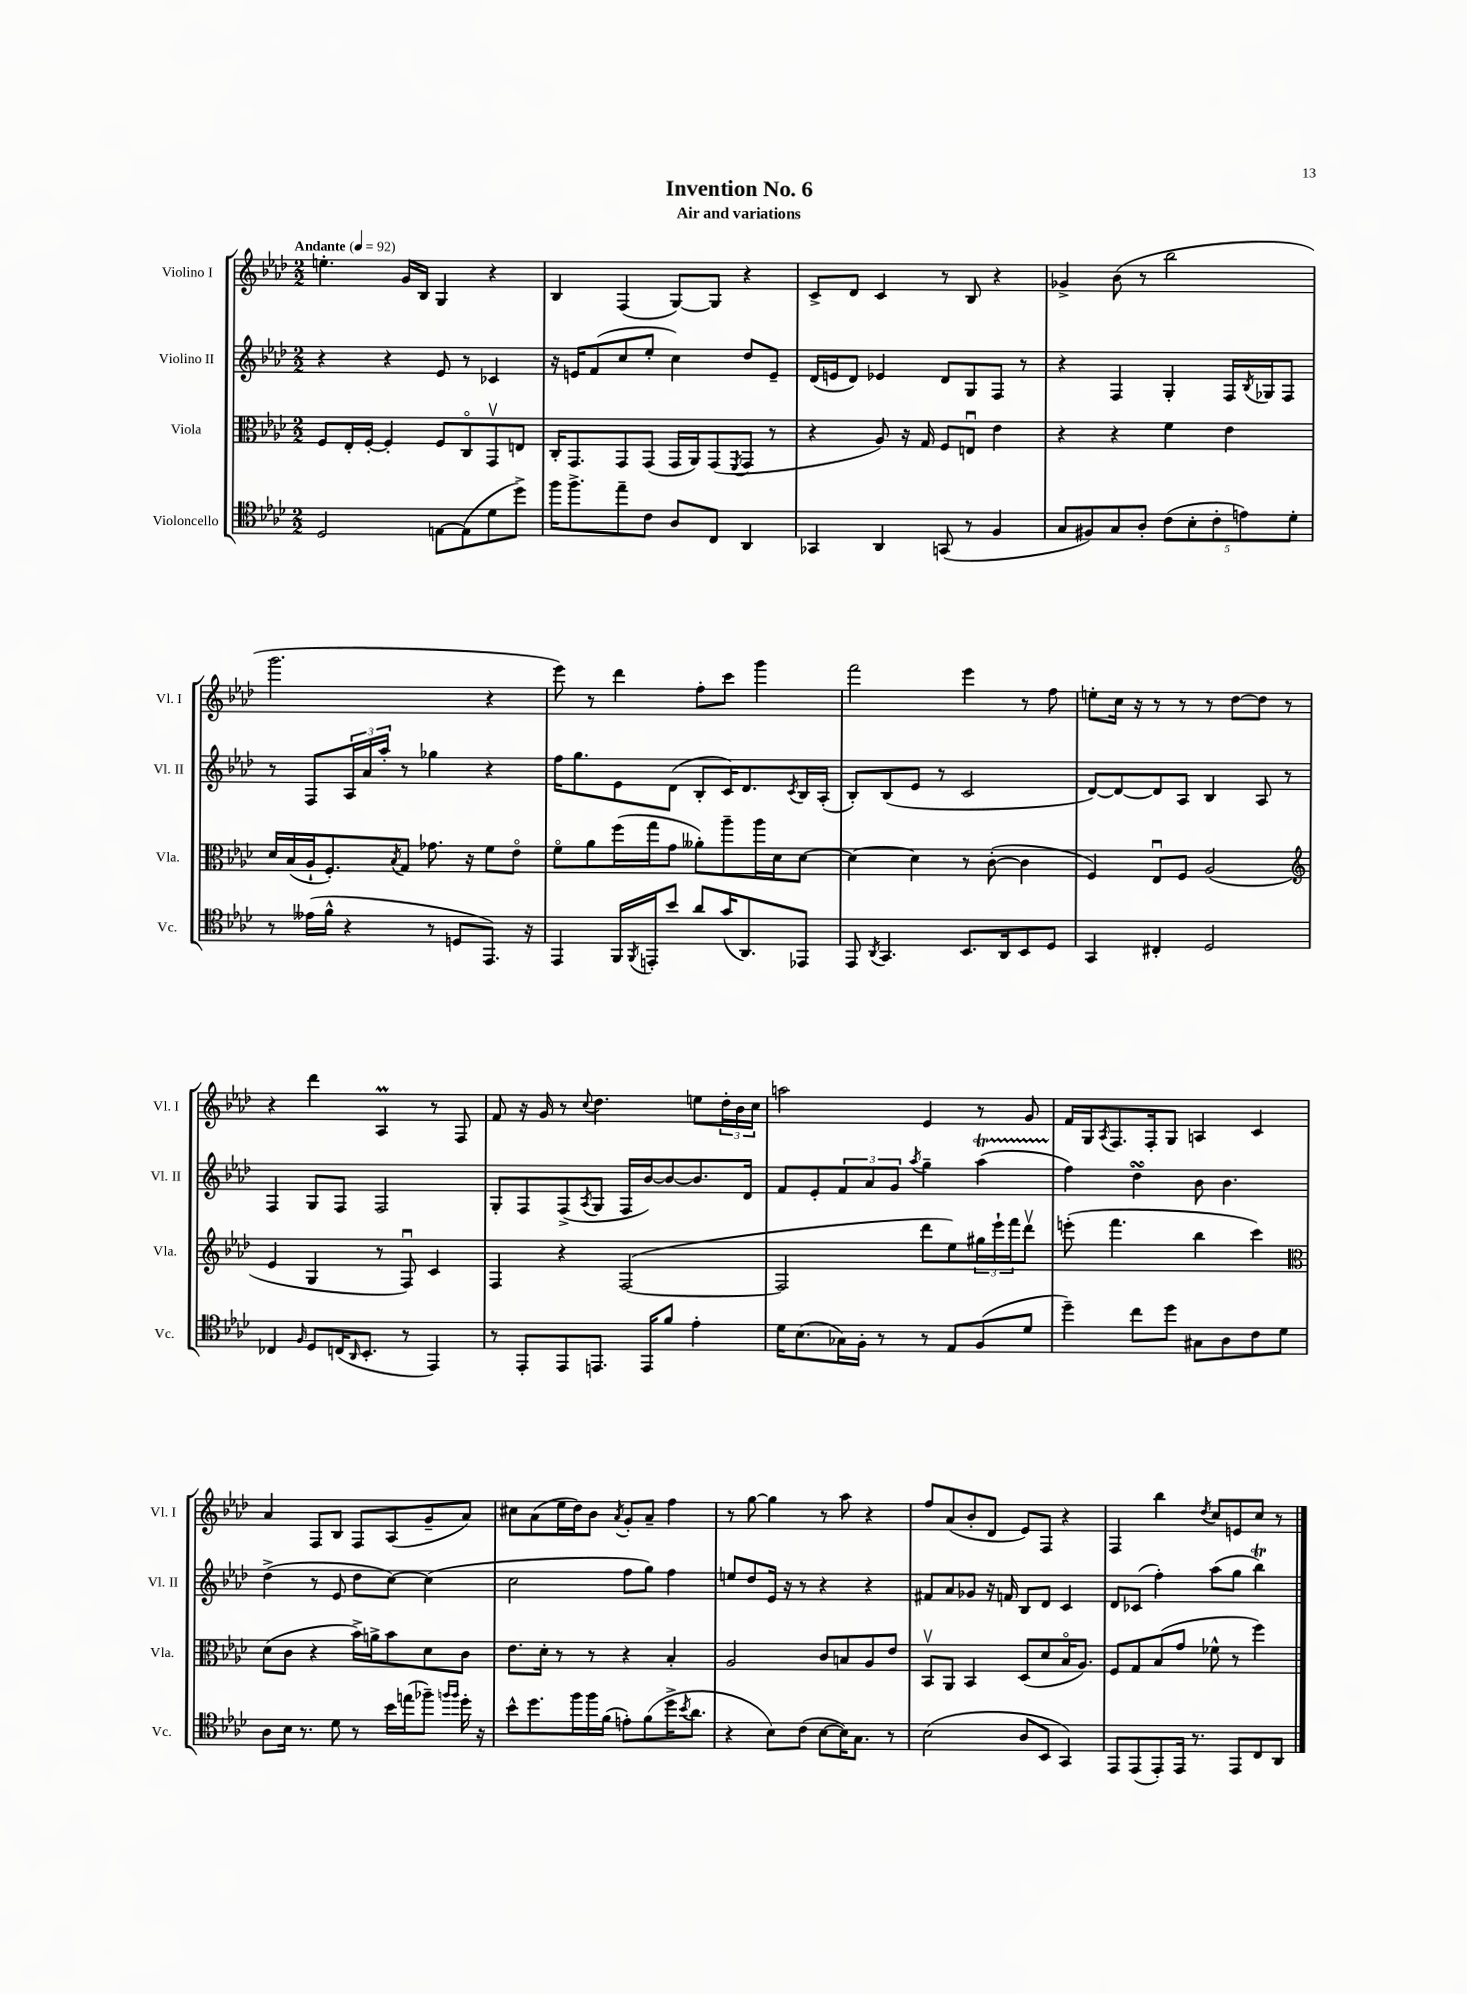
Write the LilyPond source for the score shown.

\header { title = "Invention No. 6" subtitle = "Air and variations" }
<<
\new StaffGroup <<
\new Staff = "s0" \with { instrumentName = "Violino I" shortInstrumentName = "Vl. I" } {
    \clef treble \key aes \major \numericTimeSignature \time 2/2 \tempo "Andante" 4 = 92
    e''4.-. g'16 bes16 g4 r4 |
    bes4 f4( g8~) g8 r4 |
    c'8-> des'8 c'4 r8 bes8 r4 |
    ges'4-> bes'8( r8 bes''2 |
    g'''2. r4 |
    ees'''8) r8 des'''4 f''8-. c'''8 g'''4 |
    f'''2 ees'''4 r8 f''8 |
    e''8-. c''16 r16 r8 r8 r8 des''8~ des''8 r8 |
    r4 des'''4 aes4\prall r8 f8 |
    f'8 r16 g'16 r8 \appoggiatura { c''8 } des''4. e''8 \tuplet 3/2 { des''16-. bes'16 c''16 } |
    a''2 ees'4 r8 g'8 |
    f'16 g16 \acciaccatura { aes8 } f8. f16-. g8 a4 c'4 |
    aes'4 f8 bes8 f8 aes8( g'8-- aes'8) |
    cis''8 aes'8( ees''16 des''16) bes'8 \acciaccatura { aes'8 } g'8-. aes'8-- f''4 |
    r8 g''8~ g''4 r8 aes''8 r4 |
    f''8 aes'8( bes'8-. des'8 ees'8) f8 r4 |
    f4 bes''4 \acciaccatura { des''8 } c''8 e'8 c''8 r8 \bar "|." |
}
\new Staff = "s1" \with { instrumentName = "Violino II" shortInstrumentName = "Vl. II" } {
    \clef treble \key aes \major \numericTimeSignature \time 2/2
    r4 r4 ees'8 r8 ces'4 |
    r16 e'16 f'8( c''8 ees''8-. c''4) des''8 e'8-- |
    des'16( e'16 des'8) ees'4 des'8 g8 f8 r8 |
    r4 f4 g4-. f16 \acciaccatura { bes8 } ges16 f8 |
    r8 f8 \tuplet 3/2 { aes16 aes'16 aes''16-. } r8 ges''4 r4 |
    f''16 g''8. ees'8 des'8( bes8-. c'16) des'8. \acciaccatura { c'8 } bes16 aes16-.( |
    bes8-.) bes8( ees'8 r8 c'2 |
    des'8~) des'8~ des'8 aes8 bes4 aes8 r8 |
    f4 g8 f8 f2 |
    g8-. f8 f8->( \acciaccatura { aes8 } g8 f16 bes'16~) bes'8~ bes'8. des'16 |
    f'8 ees'8-. \tuplet 3/2 { f'8 aes'8 g'8 } \acciaccatura { aes''8 } g''4-- aes''4\startTrillSpan( |
    f''4\stopTrillSpan) des''4\turn bes'8 bes'4. |
    des''4->( r8 ees'8 des''8 c''8~) c''4( |
    c''2 f''8 g''8) f''4 |
    e''8 des''8 ees'16 r16 r8 r4 r4 |
    fis'8 aes'8 ges'8 r16 f'16 bes8 des'8 c'4 |
    des'8 ces'8( f''4-.) aes''8( g''8 bes''4\trill) \bar "|." |
}
\new Staff = "s2" \with { instrumentName = "Viola" shortInstrumentName = "Vla." } {
    \clef alto \key aes \major \numericTimeSignature \time 2/2
    f8 ees16-. f16~-. f4-. f8 c8\flageolet g,8\upbow e8 |
    c16-. g,8. g,8 g,8( g,16 aes,16) g,8( \acciaccatura { f,8 } g,8 r8 |
    r4 aes8) r16 g16 f8 e8\downbow ees'4 |
    r4 r4 f'4 ees'4 |
    des'16 bes16( aes16-! f8.-.) \acciaccatura { bes8 } g8 ges'8. r16 f'8 ees'8\flageolet |
    f'8\flageolet aes'8 f''16( g''16 g'8 aeses'8-.) aes''8-- aes''16 des'16 des'8~ |
    des'4~ des'4 r8 c'8~-.( c'4 |
    f4) ees8\downbow f8 aes2( |
    \clef treble ees'4 g4 r8 f8\downbow) c'4 |
    f4 r4 f2~( |
    f2 des'''8 ees''8) \tuplet 3/2 { gis''16 ees'''16-! f'''16 } des'''8\upbow |
    e'''8-.( f'''4. bes''4 c'''4) |
    \clef alto des'8( c'8 r4 bes'16->) a'16-> bes'8 des'8 c'8 |
    ees'8. des'16-. r8 r8 r4 bes4-. |
    aes2 c'8 b8 aes8 ees'8 |
    bes,8\upbow aes,8 bes,4 des8( des'8 bes16\flageolet aes8.) |
    f8 g8 bes8( g'8 fes'8-^ r8 f''4) \bar "|." |
}
\new Staff = "s3" \with { instrumentName = "Violoncello" shortInstrumentName = "Vc." } {
    \clef tenor \key aes \major \numericTimeSignature \time 2/2
    des2 e8~ e8( des'8 des''8->) |
    f''16 f''8.-> ees''8-- c'8 aes8 c8 aes,4 |
    ges,4 aes,4 g,8( r8 f4 |
    g8 fis8) g8 aes8-. \tuplet 5/4 { c'8( bes8-. c'8-. e'8) des'8-. } |
    r8 eeses'16( f'16-^ r4 r8 d8 ees,8.) r16 |
    ees,4 f,16 \acciaccatura { f,8 } e,16-. bes'8 aes'8 g'16( aes,8.) ees,8 |
    ees,8 \acciaccatura { aes,8 } g,4. bes,8. aes,16 bes,8 des8 |
    g,4 cis4-. des2 |
    ces4 \grace { f16 } des8 c16( \grace { aes,16 } bes,8.-. r8 ees,4) |
    r8 ees,8-. ees,8 e,8. e,16 f'8 ees'4-. |
    des'16 bes8.( ges16) f16-. r8 r8 ees8 f8( des'8 |
    des''4--) c''8 des''8 gis8 aes8 c'8 des'8 |
    aes8 bes16 r8. des'8 r8 bes'16 e''16( fes''8--) \grace { f''16 f''16 } des''16-. r16 |
    bes'8-^ des''8. f''16 f''16 f'16( e'8-.) f'8( des''16-> \acciaccatura { bes'8 } aes'8. |
    r4 bes8) c'8( bes8~ bes16) g8. r8 |
    bes2( aes8 bes,8 g,4) |
    ees,8 ees,8( ees,8-.) ees,16 r8. ees,8 c8 aes,8 \bar "|." |
}
>>
>>
\layout { \context { \Score \remove "Bar_number_engraver" } }
